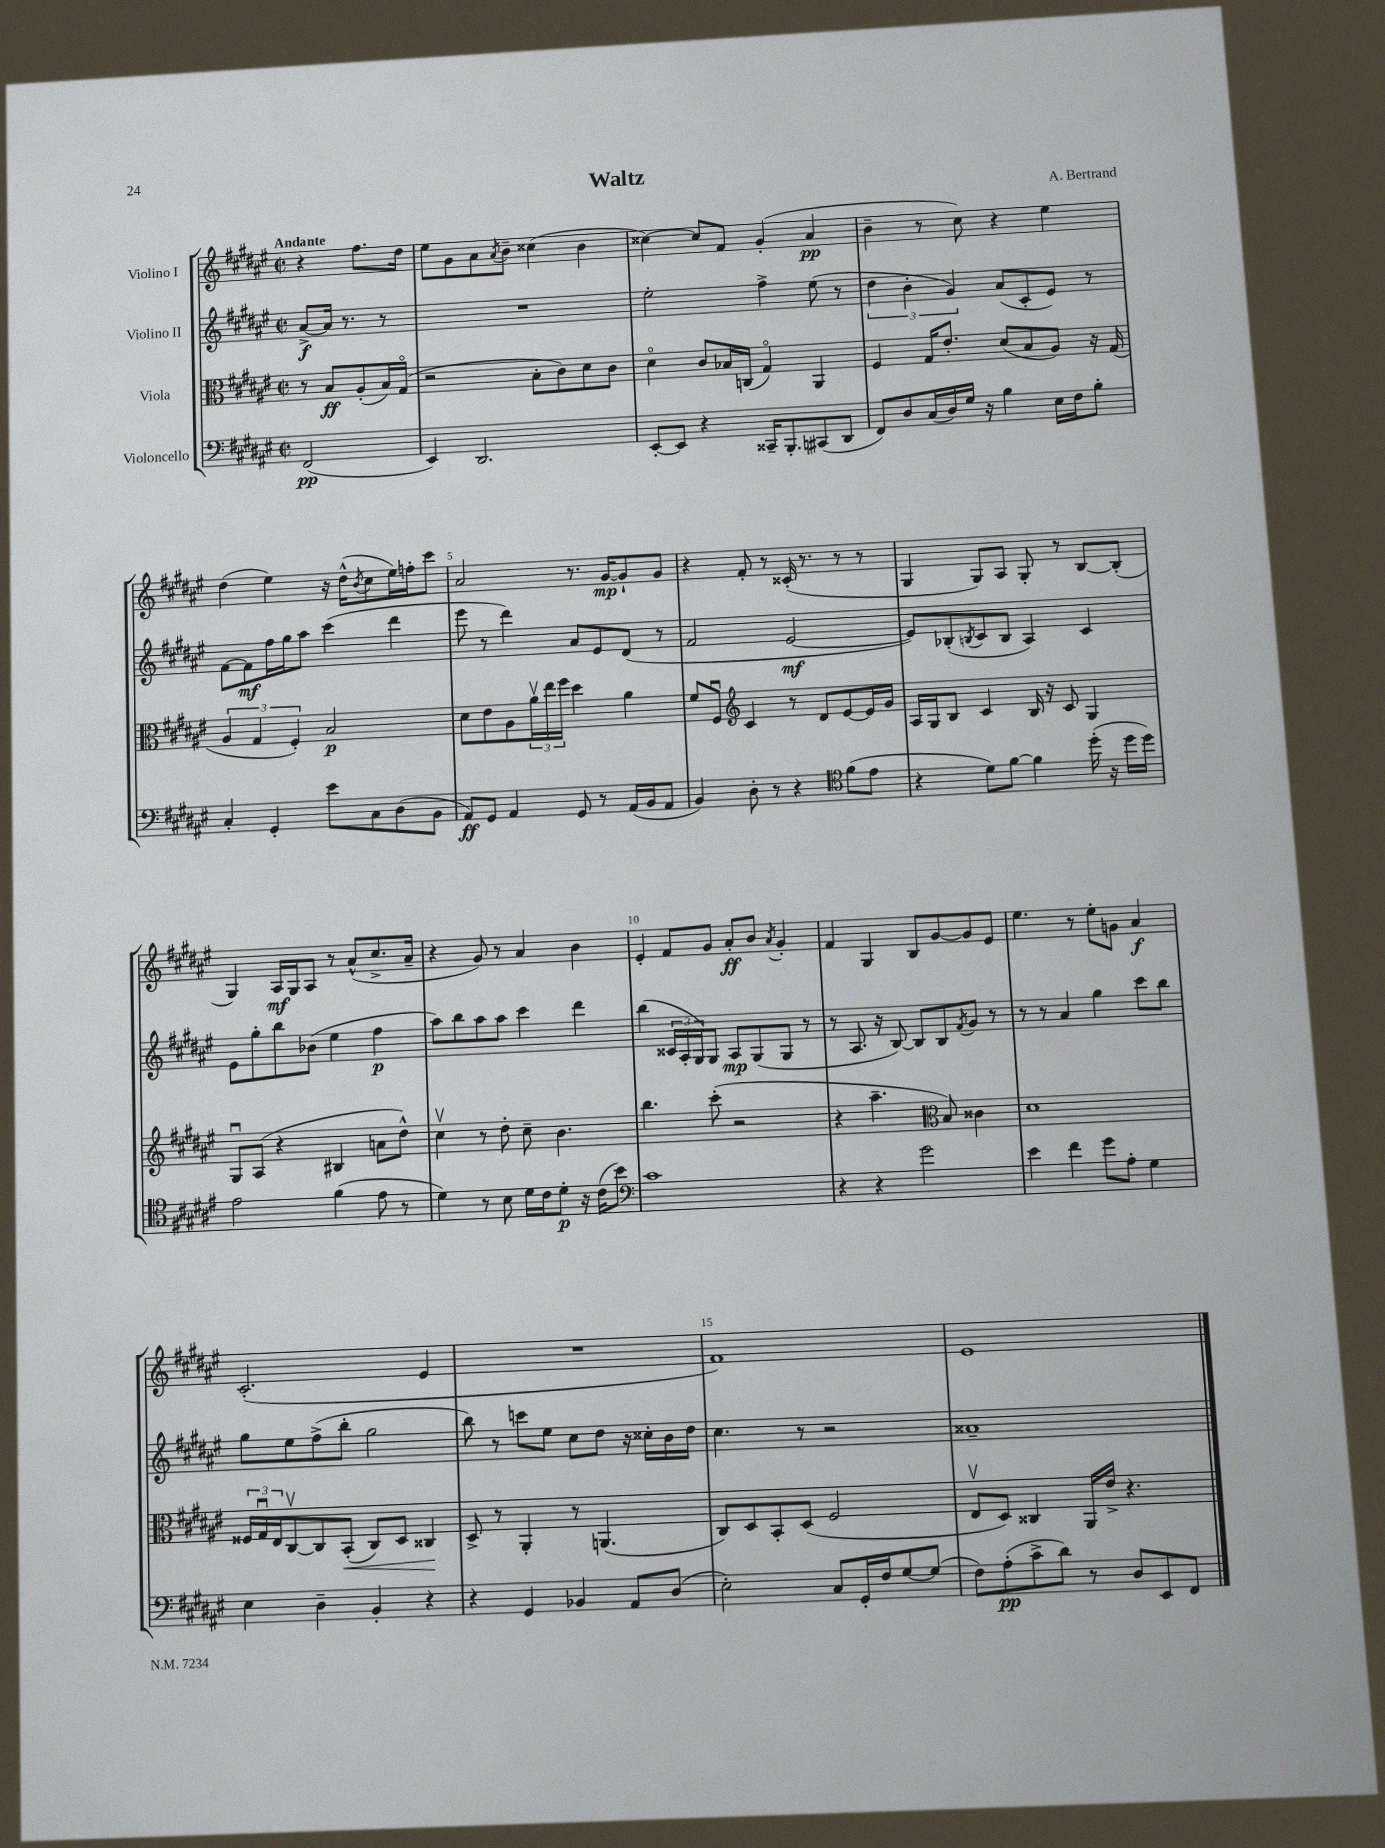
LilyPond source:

\header { title = "Waltz" composer = "A. Bertrand" }
<<
\new StaffGroup <<
\new Staff = "s0" \with { instrumentName = "Violino I" } {
    \clef treble \key fis \major \defaultTimeSignature \time 2/2 \partial 2 \tempo "Andante"
    r4 fis''8. dis''16 |
    eis''8 gis'8 ais'8 \acciaccatura { ais'8 } b'8-- cisis''4( b'4 |
    cisis''4~) cisis''8 fis'8 gis'4-.( ais'4\pp |
    b'4-- r8 cis''8) r4 eis''4 |
    dis''4( eis''4) r16 dis''16-^( \acciaccatura { b'8 } cis''8 eis''16) f''16-. cis'''8 |
    ais'2 r8. gis'16~\mp gis'8-! gis'8 |
    r4 fis'8-. r8 cisis'16-.( r8. r8 r8 |
    gis4 gis8) ais8 gis8-. r8 b8~ b8-.( |
    gis4) ais16\mf gis16 ais8 r8 ais'8-^( cis''8.-> ais'16-- |
    r4 gis'8) r8 ais'4 b'4 |
    eis'4-. fis'8 gis'8 ais'8-.\ff b'8 \acciaccatura { ais'8 } gis'4-. |
    fis'4 gis4 b8 gis'8~ gis'8 eis'8 |
    eis''4. r8 eis''8-. g'8 ais'4\f |
    cis'2.-.( eis'4 |
    R1 |
    fis'1) |
    eis'1 \bar "|." |
}
\new Staff = "s1" \with { instrumentName = "Violino II" } {
    \clef treble \key fis \major \defaultTimeSignature \time 2/2 \partial 2
    ais'8~->\f ais'16 r8. r8 |
    R1 |
    eis''2-. fis''4-> eis''8( r8 |
    \tuplet 3/2 { dis''4 b'4-. gis'4) } ais'8( cis'8-. eis'8) r8 |
    fis'8~ fis'8\mf fis''16 gis''16 ais''8 cis'''4( dis'''4 |
    eis'''8 r8 dis'''4) ais'8 eis'8 dis'8( r8 |
    fis'2 eis'2~\mf |
    eis'8) bes8-.( \acciaccatura { b8 } cis'8 b8 ais4) cis'4 |
    eis'8 gis''8-. b''8 bes'8( eis''4 fis''4\p |
    ais''8) b''8 ais''8 ais''8 cis'''4 dis'''4 |
    b''4( \tuplet 3/2 { cisis'16 ais16-. gis16) } gis8 ais8\mp gis8( gis8 r8 |
    r8 ais8. r16 b8~) b8 b8 \acciaccatura { fis'8 } gis'8 r8 |
    r8 r8 ais'4 gis''4 cis'''8 b''8 |
    gis''8 eis''8 fis''8->( b''8-. gis''2 |
    b''8) r8 c'''8 eis''8 cis''8 dis''8 r16 cisis''16-. b'16 dis''16 |
    cis''4. r8 r2 |
    aisis'1-- \bar "|." |
}
\new Staff = "s2" \with { instrumentName = "Viola" } {
    \clef alto \key fis \major \defaultTimeSignature \time 2/2 \partial 2
    r8 b8\ff ais8-.( b16) gis16\flageolet( |
    r2 b8-. cis'8) dis'8 cis'8 |
    dis'4\flageolet cis'8 bes16 c16( gis4\flageolet) ais,4 |
    fis4 gis16 eis'8.-. dis'8( b8 ais8) r16 gis16( |
    \tuplet 3/2 { ais4 gis4 fis4-.) } b2\p |
    dis'8 eis'8 ais8 \tuplet 3/2 { ais'16\upbow eis''16 fis''16 } dis''4 ais'4 |
    fis'8 fis8\downbow \clef treble cis'4 r8 dis'8 eis'8~ eis'16 gis'16 |
    ais16 gis16 b8 cis'4 b16 r16 cis'8 gis4 |
    gis8\downbow ais8( r4 bis4 a'8 dis''8-^) |
    cis''4\upbow r8 dis''8-. cis''8-- b'4. |
    b''4. cis'''8-.( r2 |
    r4 ais''4.-- \clef alto b8) cisis'4 |
    dis'1 |
    \tuplet 3/2 { fisis16 gis16\downbow eis16 } cis8~\upbow cis8 b,8-.\<( cis8) dis8 cisis4\! |
    dis8-> r8 ais,4-. r8 a,4.( |
    cis8) dis8 b,8-. dis8( fis2 |
    eis8\upbow dis8) cisis4 ais,16 eis'16-> r4. \bar "|." |
}
\new Staff = "s3" \with { instrumentName = "Violoncello" } {
    \clef bass \key fis \major \defaultTimeSignature \time 2/2 \partial 2
    fis,2\pp( |
    eis,4) dis,2. |
    eis,8~-. eis,8 r4 cisis,16-- b,,8.-. cis,8( dis,8 |
    fis,8) dis8 cis16( dis16) gis16 r16 b4 eis16 fis16 b8-. |
    cis4-. gis,4-. eis'8 cis8 dis8( b,8 |
    ais,8\ff) gis,8 ais,4 gis,8 r8 ais,16( b,16 ais,8 |
    b,4) dis8-. r8 r4 \clef tenor fis'8( eis'8 |
    r4 dis'8) fis'8~ fis'4 dis''16-.( r16 dis''16 dis''16) |
    eis'2 fis'4( eis'8 r8 |
    dis'4) r8 b8 dis'16 cis'16 dis'8-.\p r16 cis'16( b'8) |
    \clef bass cis'1 |
    r4 r4 gis'2 |
    eis'4 fis'4 gis'8 ais8-. gis4 |
    eis4 dis4-- b,4-. r4 |
    r4 gis,4 bes,4 ais,8 dis8( |
    eis2-.) cis8 gis,16-. fis16 gis8~ gis8( |
    fis8) ais8-.\pp( cis'8-> dis'8) r8 dis8 eis,8 fis,8 \bar "|." |
}
>>
>>
\layout { \context { \Score \override BarNumber.break-visibility = ##(#f #t #t) barNumberVisibility = #(every-nth-bar-number-visible 5) } }
